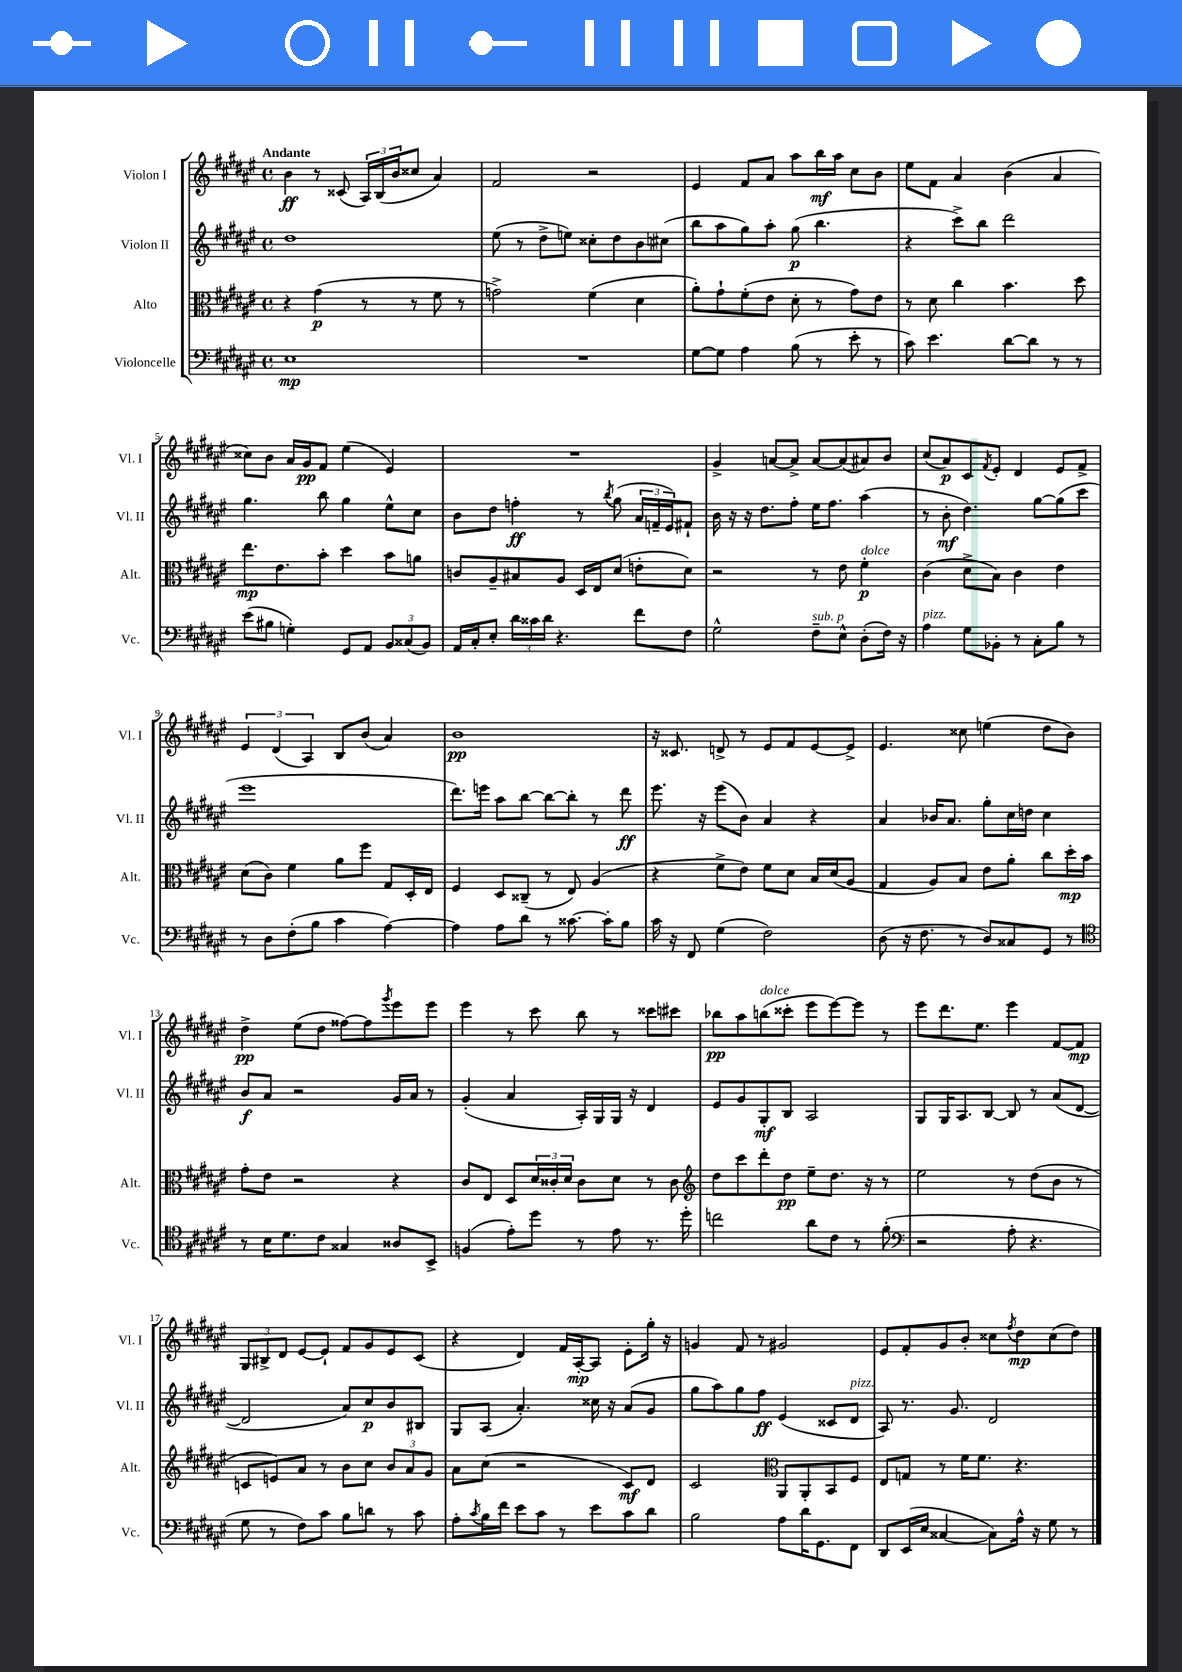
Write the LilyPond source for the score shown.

<<
\new StaffGroup <<
\new Staff = "s0" \with { instrumentName = "Violon I" shortInstrumentName = "Vl. I" } {
    \clef treble \key fis \major \defaultTimeSignature \time 4/4 \tempo "Andante"
    b'4\ff r8 cisis'8( \tuplet 3/2 { ais16) b16( b'16 } cisis''8 ais'4) |
    fis'2 r2 |
    eis'4 fis'8 ais'8 ais''8 b''16\mf ais''16 cis''8 b'8 |
    eis''8 fis'8 ais'4 b'4( ais'4 |
    cisis''8) b'8 ais'16 gis'16\pp fis'8 eis''4( eis'4) |
    R1 |
    gis'4-> a'8~ a'8-> a'8~ a'8( ais'8) b'8 |
    cis''8( ais'8\p) cis'8 \acciaccatura { fis'8 } eis'8-. dis'4 eis'8 fis'8-> |
    \tuplet 3/2 { eis'4 dis'4( ais4) } b8 b'8( ais'4) |
    b'1\pp |
    r16 cisis'8. d'8-> r8 eis'8 fis'8 eis'8~ eis'8-> |
    eis'4. cisis''8 e''4( dis''8 b'8) |
    dis''4->\pp eis''8( dis''8 fisis''8~) fisis''8 \acciaccatura { gis'''8 } eis'''8 eis'''8 |
    eis'''4 r8 cis'''8 b''8 r8 cisis'''8 cis'''8 |
    bes''8\pp ais''8 b''8^\markup { \italic "dolce" }( cisis'''8-. eis'''8 eis'''8~) eis'''8 r8 |
    eis'''8 dis'''8. eis''8. eis'''4 fis'8~ fis'8\mp |
    \tuplet 3/2 { gis8 bis8-> dis'8 } eis'8~ eis'8-! fis'8 gis'8 eis'8 cis'8( |
    r4 dis'4) fis'16 ais16~-.\mp ais8 eis'8-. gis''16-. r16 |
    g'4 fis'8 r8 gis'2 |
    eis'8 fis'8-. gis'8 b'8-. cisis''8 \acciaccatura { fis''8 } dis''8\mp cisis''8( dis''8) \bar "|." |
}
\new Staff = "s1" \with { instrumentName = "Violon II" shortInstrumentName = "Vl. II" } {
    \clef treble \key fis \major \defaultTimeSignature \time 4/4
    dis''1 |
    eis''8( r8 dis''8-> e''8) cisis''8-. dis''8 b'8 cis''8( |
    b''8 ais''8 gis''8) ais''8-. gis''8\p( b''4. |
    r4 cis'''8->) b''8 dis'''2 |
    gis''4. b''8 gis''4 eis''8-^ cis''8 |
    b'8 dis''8 f''4-.\ff r8 \acciaccatura { b''8 } gis''8( \tuplet 3/2 { ais'16 f'16-- eis'16) } fis'8-! |
    b'16 r16 r16 dis''8. fis''8-. eis''16 fis''8. ais''4( |
    r8 b'8-.\mf dis''4.) gis''8~ gis''8( cis'''8 |
    eis'''1 |
    dis'''8.) e'''16 ais''8 b''8~ b''8~ b''8-. r8 dis'''8\ff |
    eis'''8. r16 eis'''8( b'8) ais'4 r4 |
    ais'4 bes'16 ais'8. gis''8-. cis''16 d''16 cis''4 |
    b'8\f ais'8 r2 gis'16 ais'16 r8 |
    gis'4-.( ais'4 ais16-.) gis16 gis16 r16 dis'4 |
    eis'8 gis'8 gis8-.\mf b8 ais2 |
    gis8 gis16 ais8. b8~ b8 r8 ais'8( dis'8~ |
    dis'2 ais'8) cis''8\p b'8 bis8 |
    gis8 ais8( ais'4.-.) cisis''16 r16 ais'8( gis'8 |
    gis''8 ais''8) gis''8 fis''8\ff eis'4( cisis'8 dis'8^\markup { \italic "pizz." } |
    ais8) r8. gis'8. dis'2 \bar "|." |
}
\new Staff = "s2" \with { instrumentName = "Alto" shortInstrumentName = "Alt." } {
    \clef alto \key fis \major \defaultTimeSignature \time 4/4
    r4 gis'4\p( r8 r8 fis'8 r8 |
    g'2->) fis'4( dis'4 |
    ais'8-.) gis'8-! fis'8-.( eis'8 dis'8-. r8 gis'8) eis'8 |
    r8 dis'8 cis''4 b'4. dis''8 |
    eis''8.\mp eis'8. b'8-. dis''4 b'8 a'8 |
    c'8 ais8-- bis8 ais8 dis16 eis16 dis'8( e'8-. dis'8) |
    r2 r8 eis'8 fis'4-.\p^\markup { \italic "dolce" } |
    cis'4( dis'8-> b8) cis'4 eis'4 |
    dis'8( cis'8) fis'4 ais'8 fis''8 gis8 dis16-. eis16 |
    fis4 dis8 cisis8--( r8 eis8) ais4( |
    r4 fis'8-> eis'8) fis'8 dis'8 b16 dis'16( ais8 |
    gis4 ais8) b8 eis'8 ais'8-. cis''8 dis''16-.\mp b'16 |
    gis'8-. eis'8 r2 r4 |
    cis'8 eis8 dis8 \tuplet 3/2 { dis'16 cisis'16-. dis'16 } cisis'8 dis'8 r8 cisis'8 |
    \clef treble dis''8 cis'''8 dis'''8-. dis''8\pp eis''8-- dis''8. r16 r8 |
    eis''2 r8 dis''8( b'8 r8 |
    c'8 e'8) ais'8 r8 b'8 cis''8 \tuplet 3/2 { b'8 ais'8 gis'8 } |
    ais'8 cis''8( r2 cis'8\mf) dis'8 |
    cis'2 \clef alto ais,8 ais,8-. b,8 fis8 |
    eis8 g8 r8 fis'16 fis'8. r4. \bar "|." |
}
\new Staff = "s3" \with { instrumentName = "Violoncelle" shortInstrumentName = "Vc." } {
    \clef bass \key fis \major \defaultTimeSignature \time 4/4
    eis1\mp |
    R1 |
    gis8~ gis8 ais4 b8( r8 eis'8-. r8 |
    cis'8) eis'4. dis'8~ dis'8 r8 r8 |
    eis'8( bis8 g4-.) gis,8 ais,8 \tuplet 3/2 { b,8 cisis8( b,8) } |
    ais,16 cis16-. eis8-. \tuplet 3/2 { dis'16 cisis'16 dis'16 } r4. fis'8 fis8 |
    gis2-^ fis8--^\markup { \italic "sub. p" } eis8-^ dis8-.( fis16) r16 |
    ais4^\markup { \italic "pizz." } gis8 bes,8-. r8 cis8-. b8 r8 |
    r8 dis8 fis8-.( b8 cis'4 ais4~) |
    ais4 ais8 dis'8 r8 cisis'8.~ cisis'16-. b8 |
    cis'16 r16 fis,8 gis4( fis2) |
    dis8( r16 fis8. r8 dis8) cisis8 gis,8 r8 |
    \clef tenor r8 b16 dis'8. cis'8 gisis4 aisis8 b,8-> |
    f4( eis'8-.) dis''8 r8 eis'8 r8. dis''16-. |
    c''2 ais'8 cis'8 r8 fis'8-.( |
    \clef bass r2 ais8-. r4. |
    gis8 r8 fis8) cis'8 b8 d'8 r8 cis'8 |
    ais8-. \acciaccatura { cis'8 } b16 fis'16 eis'8 cis'8 r8 eis'8 cis'8 dis'8 |
    b2 ais8 dis'16 gis,8. fis,8 |
    dis,8 eis,16( eis16 cisis4~ cisis8) ais16-^ r16 gis8 r8 \bar "|." |
}
>>
>>
